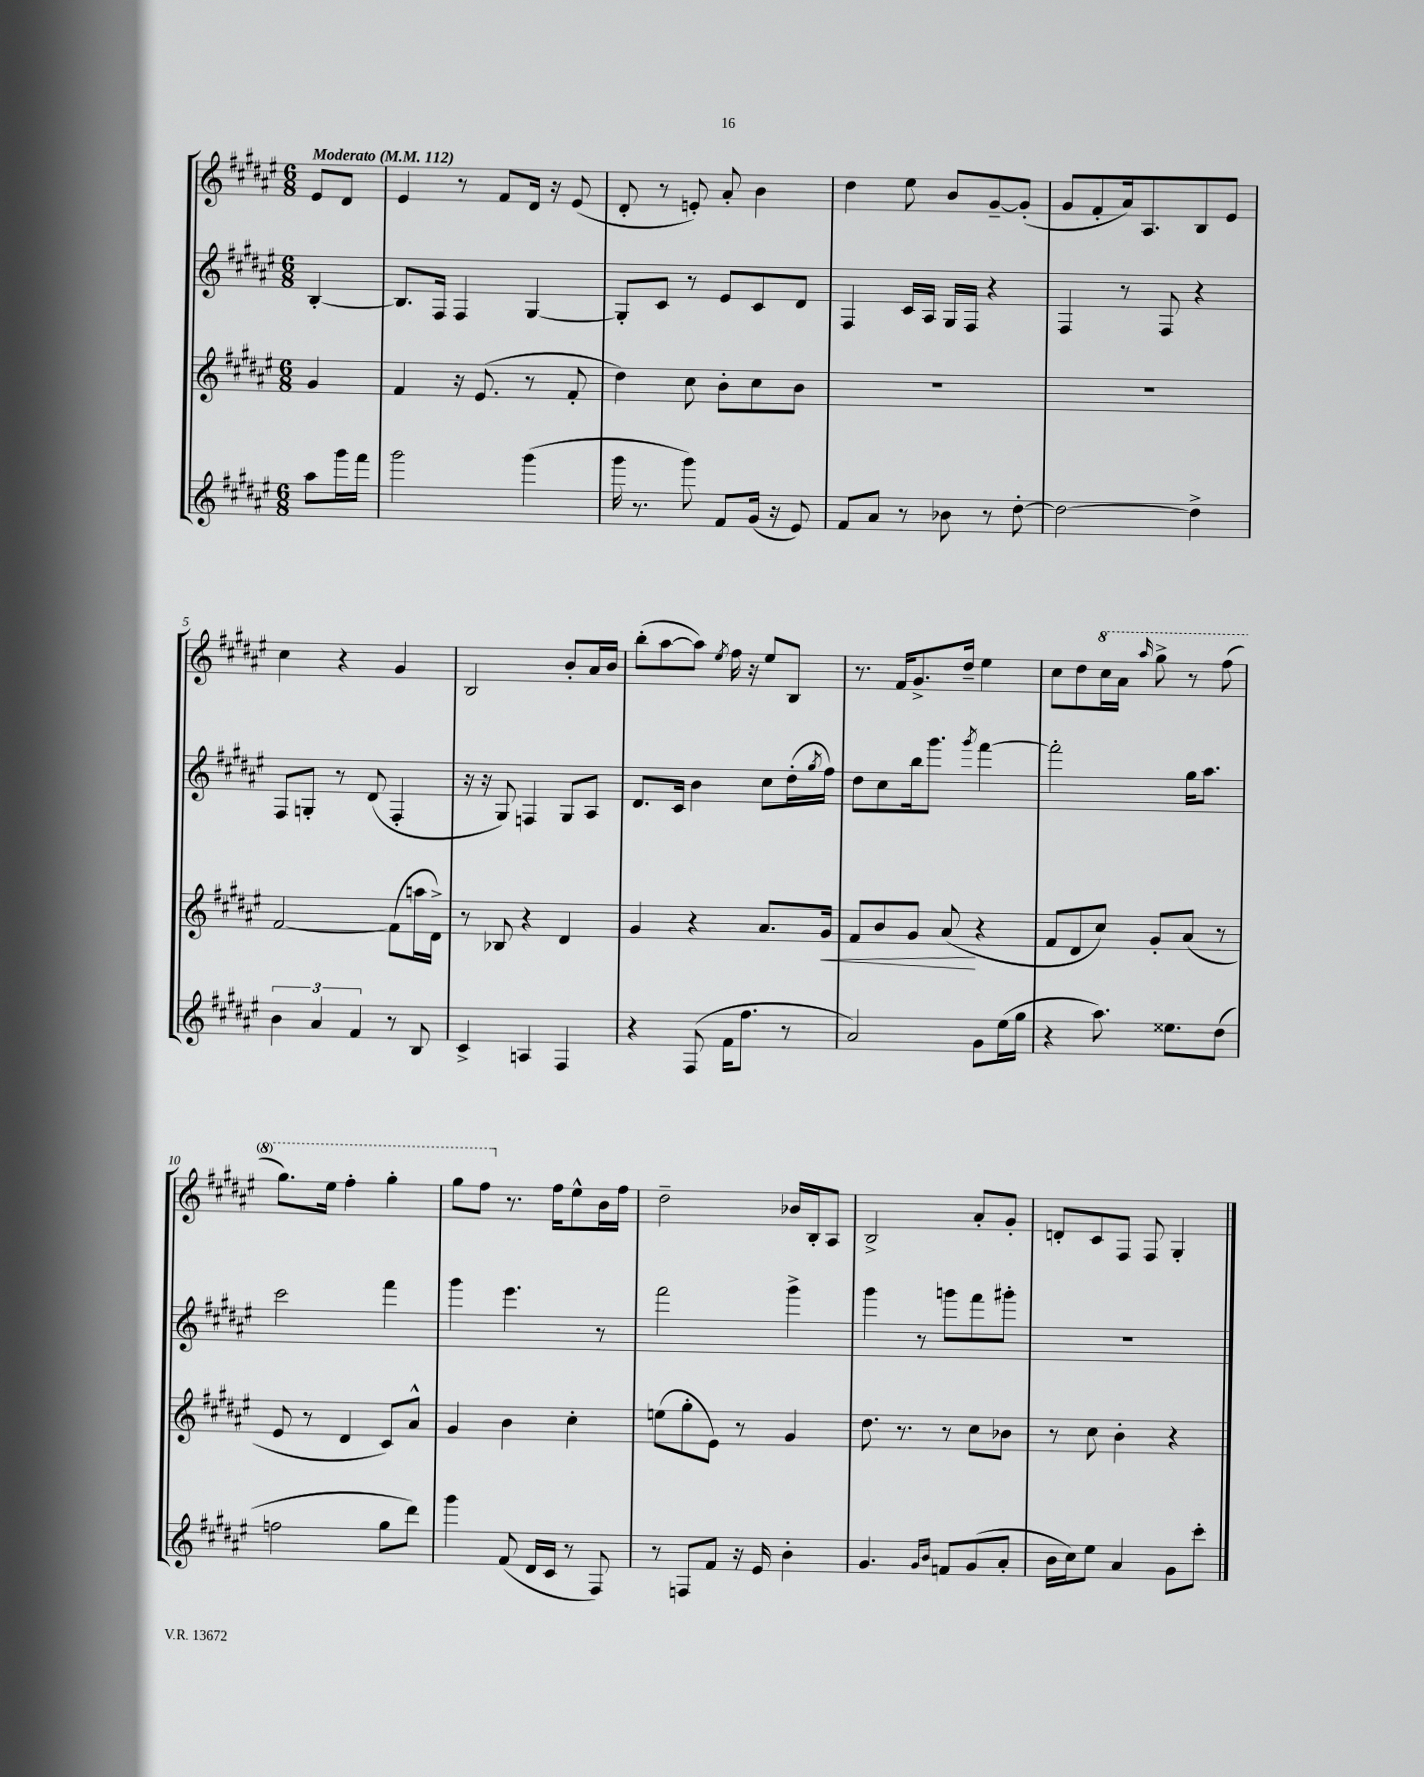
<<
\new StaffGroup <<
\new Staff = "s0" {
    \clef treble \key fis \major \numericTimeSignature \time 6/8 \partial 4 \tempo "Moderato" 4 = 112
    eis'8 dis'8 |
    eis'4 r8 fis'8 dis'16 r16 eis'8( |
    dis'8-. r8 e'8-.) ais'8-. b'4 |
    dis''4 eis''8 b'8 gis'8~-- gis'8-.( |
    gis'8 fis'8-. ais'16) ais8. b8 eis'8 |
    cis''4 r4 gis'4 |
    b2 b'8-. ais'16 b'16 |
    b''8-.( ais''8~ ais''8) \acciaccatura { eis''8 } fis''16 r16 eis''8 b8 |
    r8. fis'16 gis'8.-> dis''16-- eis''4 |
    cis''8 dis''8 \ottava #1 cis'''16 ais''16 \grace { ais'''16 } gis'''8-> r8 fis'''8( |
    gis'''8.) eis'''16 fis'''4-. gis'''4-. |
    gis'''8 fis'''8 \ottava #0 r8. fis''16 eis''8-^ b'16 fis''16 |
    dis''2-- bes'16 b16-. ais8 |
    b2-> ais'8-. gis'8-. |
    d'8-. cis'8 fis8 fis8 gis4-. \bar "|." |
}
\new Staff = "s1" {
    \clef treble \key fis \major \numericTimeSignature \time 6/8 \partial 4
    b4~-. |
    b8. fis16 fis4 gis4~ |
    gis8-. cis'8 r8 eis'8 cis'8 dis'8 |
    fis4 cis'16 ais16 gis16 fis16 r4 |
    fis4 r8 fis8 r4 |
    fis8 g8-. r8 dis'8( fis4-. |
    r16 r16 gis8) f4 gis8 ais8 |
    dis'8. cis'16 b'4 cis''8 dis''16-.( \acciaccatura { gis''8 } fis''16) |
    dis''8 cis''8 b''16 gis'''8. \acciaccatura { gis'''8 } fis'''4~ |
    fis'''2-. gis''16 ais''8. |
    cis'''2 fis'''4 |
    gis'''4 eis'''4. r8 |
    fis'''2 gis'''4-> |
    gis'''4 r8 g'''8 fis'''8 gis'''8-. |
    r2. \bar "|." |
}
\new Staff = "s2" {
    \clef treble \key fis \major \numericTimeSignature \time 6/8 \partial 4
    gis'4 |
    fis'4 r16 eis'8.( r8 fis'8-. |
    dis''4) cis''8 b'8-. cis''8 b'8 |
    R2. |
    R2. |
    fis'2~ fis'8( a''16 dis'16->) |
    r8 bes8 r4 dis'4 |
    gis'4 r4 ais'8. gis'16\< |
    fis'8 b'8 gis'8 ais'8\!( r4 |
    fis'8 dis'8 cis''8) gis'8-. ais'8( r8 |
    eis'8 r8 dis'4 cis'8) ais'8-^ |
    gis'4 b'4 cis''4-. |
    e''8( gis''8-. eis'8) r8 gis'4 |
    dis''8. r8. r8 cis''8 bes'8 |
    r8 cis''8 b'4-. r4 \bar "|." |
}
\new Staff = "s3" {
    \clef treble \key fis \major \numericTimeSignature \time 6/8 \partial 4
    ais''8 gis'''16 fis'''16 |
    gis'''2 gis'''4( |
    gis'''16 r8. gis'''8) fis'8 gis'16( r16 eis'8) |
    fis'8 ais'8 r8 bes'8 r8 dis''8~-. |
    dis''2~ dis''4-> |
    \tuplet 3/2 { b'4 ais'4 fis'4 } r8 b8 |
    cis'4-> a4 fis4 |
    r4 fis8( fis'16 fis''8. r8 |
    ais'2) gis'8 eis''16( gis''16 |
    r4 ais''8.) eisis''8. dis''8( |
    f''2 gis''8 dis'''8) |
    gis'''4 fis'8( dis'16 cis'16 r8 fis8) |
    r8 f8 fis'8 r16 eis'16 b'4-. |
    gis'4. \grace { gis'16 b'16 } f'8 gis'8( ais'8-. |
    b'16 cis''16) eis''8 ais'4 gis'8 cis'''8-. \bar "|." |
}
>>
>>
